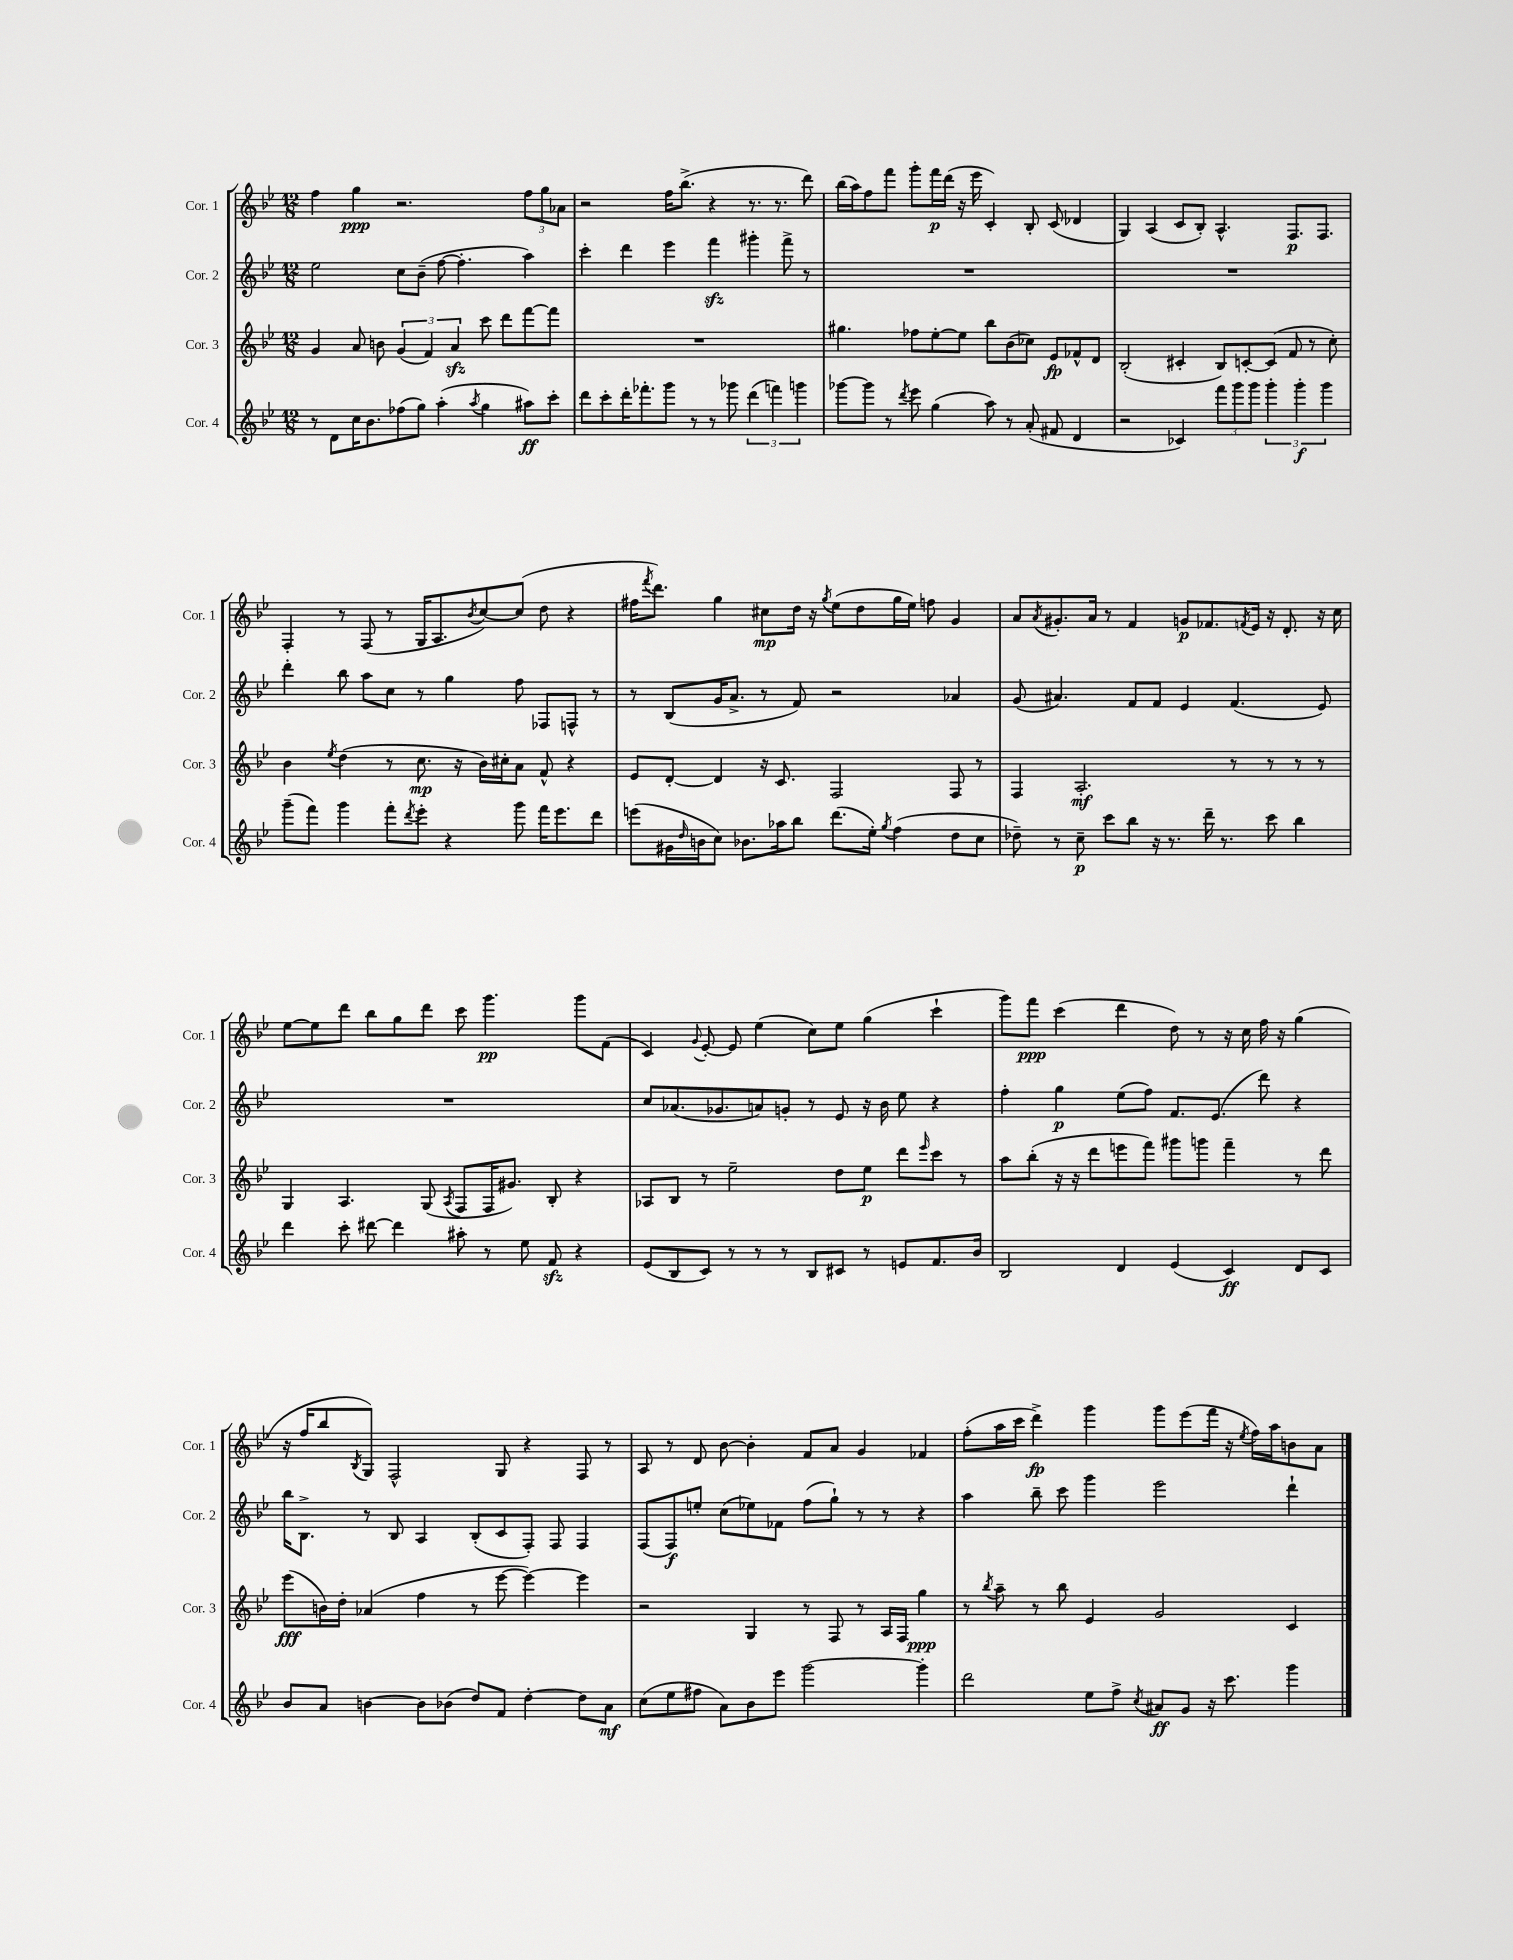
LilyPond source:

<<
\new StaffGroup <<
\new Staff = "s0" \with { instrumentName = "Cor. 1" shortInstrumentName = "Cor. 1" } {
    \clef treble \key bes \major \numericTimeSignature \time 12/8
    f''4 g''4\ppp r2. \tuplet 3/2 { f''8 g''8 aes'8 } |
    r2 f''16 bes''8.->( r4 r8. r8. d'''8) |
    bes''16( a''16) f''8 f'''8 g'''8-. f'''16\p d'''16( r16 ees'''16 c'4-.) bes8-. c'8( des'4 |
    g4) a4( c'8 bes8-.) a4.-^ f8.\p f8. |
    f4-. r8 f8( r8 g16 a8. \acciaccatura { bes'8 } c''8~) c''8( d''8 r4 |
    fis''16 \acciaccatura { f'''8 } d'''8.) g''4 cis''8\mp d''16 r16 \acciaccatura { g''8 } ees''8( d''8 g''16 ees''16) f''8 g'4 |
    a'8 \acciaccatura { a'8 } gis'8.-. a'16 r8 f'4 g'8\p fes'8. \acciaccatura { f'8 } ees'16 r16 d'8.-. r16 c''16 |
    ees''8~ ees''8 d'''8 bes''8 g''8 d'''8 c'''8 g'''4.\pp g'''8 f'8( |
    c'4) \appoggiatura { g'8 } ees'8~-. ees'8 ees''4( c''8) ees''8 g''4( c'''4-! |
    g'''8) f'''8\ppp c'''4( d'''4 d''8) r8 r16 c''16 f''16 r16 g''4( |
    r16 f''16 bes''8 \acciaccatura { bes8 } g8) f2-^ g8 r4 f8 r8 |
    a8 r8 d'8 bes'8~ bes'4-. f'8 a'8 g'4 fes'4 |
    f''8-.( a''16 c'''16 d'''4->\fp) g'''4 g'''8 ees'''8( f'''16 r16 \acciaccatura { ees''8 } f''16) a''16 b'8 a'8 \bar "|." |
}
\new Staff = "s1" \with { instrumentName = "Cor. 2" shortInstrumentName = "Cor. 2" } {
    \clef treble \key bes \major \numericTimeSignature \time 12/8
    ees''2 c''8 bes'8--( f''8~ f''4.-. a''4) |
    c'''4-. d'''4 ees'''4 f'''4\sfz gis'''4-. f'''8-> r8 |
    R1. |
    R1. |
    d'''4-. bes''8 a''8 c''8 r8 g''4 f''8 fes8 f8-^ r8 |
    r8 bes8( g'16 a'8.-> r8 f'8) r2 aes'4 |
    g'8( ais'4.) f'8 f'8 ees'4 f'4.( ees'8) |
    R1. |
    c''8 aes'8.( ges'8. a'8) g'8-. r8 ees'8 r16 bes'16 ees''8 r4 |
    f''4-. g''4\p ees''8( f''8) f'8. ees'8.( d'''8) r4 |
    bes''16 bes8.-> r8 bes8 a4 bes8-.( c'8 f8-.) f8 f4 |
    f8( f8\f) e''8-. c''8( ees''8) fes'8 f''8( g''8-!) r8 r8 r4 |
    a''4 bes''8-- c'''8 g'''4 ees'''2 d'''4-! \bar "|." |
}
\new Staff = "s2" \with { instrumentName = "Cor. 3" shortInstrumentName = "Cor. 3" } {
    \clef treble \key bes \major \numericTimeSignature \time 12/8
    g'4 a'8 b'8 \tuplet 3/2 { g'4( f'4) a'4\sfz } c'''8 d'''8 f'''8~ f'''8 |
    R1. |
    gis''4. fes''8 ees''8~-. ees''8 bes''8 bes'8( ces''8) ees'8\fp fes'8-^ d'8 |
    bes2-.( cis'4-. bes8) c'8~-. c'8( f'8 r8 c''8-.) |
    bes'4 \acciaccatura { ees''8 } d''4( r8 c''8.\mp r16 bes'16) cis''16-. a'8 f'8-^ r4 |
    ees'8 d'8~-. d'4 r16 c'8. f2 f8 r8 |
    f4 a2.-.\mf r8 r8 r8 r8 |
    g4 a4. g8( \acciaccatura { a8 } f8 f16 gis'8.) bes8-. r4 |
    aes8 bes8 r8 ees''2-- d''8 ees''8\p d'''8 \grace { ees'''16 } c'''8 r8 |
    a''8 bes''8-.( r16 r16 d'''8 e'''8 f'''8) gis'''8 g'''8 f'''4-- r8 d'''8 |
    ees'''8\fff( b'16) d''16-. aes'4( f''4 r8 ees'''8~ ees'''4~) ees'''4 |
    r2 g4 r8 f8 r8 a16 f16 g''4\ppp |
    r8 \acciaccatura { bes''8 } a''8-- r8 bes''8 ees'4 g'2 c'4 \bar "|." |
}
\new Staff = "s3" \with { instrumentName = "Cor. 4" shortInstrumentName = "Cor. 4" } {
    \clef treble \key bes \major \numericTimeSignature \time 12/8
    r8 d'8 c''16 bes'8. fes''8( g''8) a''4-.( \acciaccatura { a''8 } g''4 ais''8\ff) c'''8-. |
    d'''8 c'''8-. d'''16-. fes'''8.-. g'''8 r8 r8 ges'''8 \tuplet 3/2 { d'''4( f'''4) g'''4 } |
    ges'''8~ ges'''8 r8 \acciaccatura { d'''8 } ees'''8 g''4( a''8) r8 a'8-.( fis'8 d'4 |
    r2 ces'4) \tuplet 3/2 { f'''8 g'''8 g'''8 } \tuplet 3/2 { g'''4-. g'''4-.\f g'''4 } |
    g'''8--( f'''8) g'''4 f'''8-. \acciaccatura { d'''8 } ees'''8-. r4 g'''8 f'''16 ees'''8. d'''8 |
    e'''8( gis'16 \grace { d''16 } b'16 c''8) bes'8. aes''16 bes''8 d'''8.( ees''16-.) \acciaccatura { g''8 } f''4( d''8 c''8 |
    des''8--) r8 c''8--\p c'''8 bes''8 r16 r8. d'''16-- r8. c'''8 bes''4 |
    d'''4 c'''8-. dis'''8~ dis'''4 ais''8-. r8 ees''8 f'8\sfz r4 |
    ees'8( bes8 c'8) r8 r8 r8 bes8 cis'8 r8 e'8 f'8. bes'16 |
    bes2 d'4 ees'4( c'4\ff) d'8 c'8 |
    bes'8 a'8 b'4~ b'8 bes'8( d''8) f'8 d''4~-. d''8 a'8\mf |
    c''8( ees''8 fis''8 a'8) bes'8 ees'''8 g'''2~ g'''4-. |
    d'''2 ees''8 f''8-> \acciaccatura { c''8 } ais'8\ff g'8 r16 c'''8. g'''4 \bar "|." |
}
>>
>>
\layout { \context { \Score \remove "Bar_number_engraver" } }
